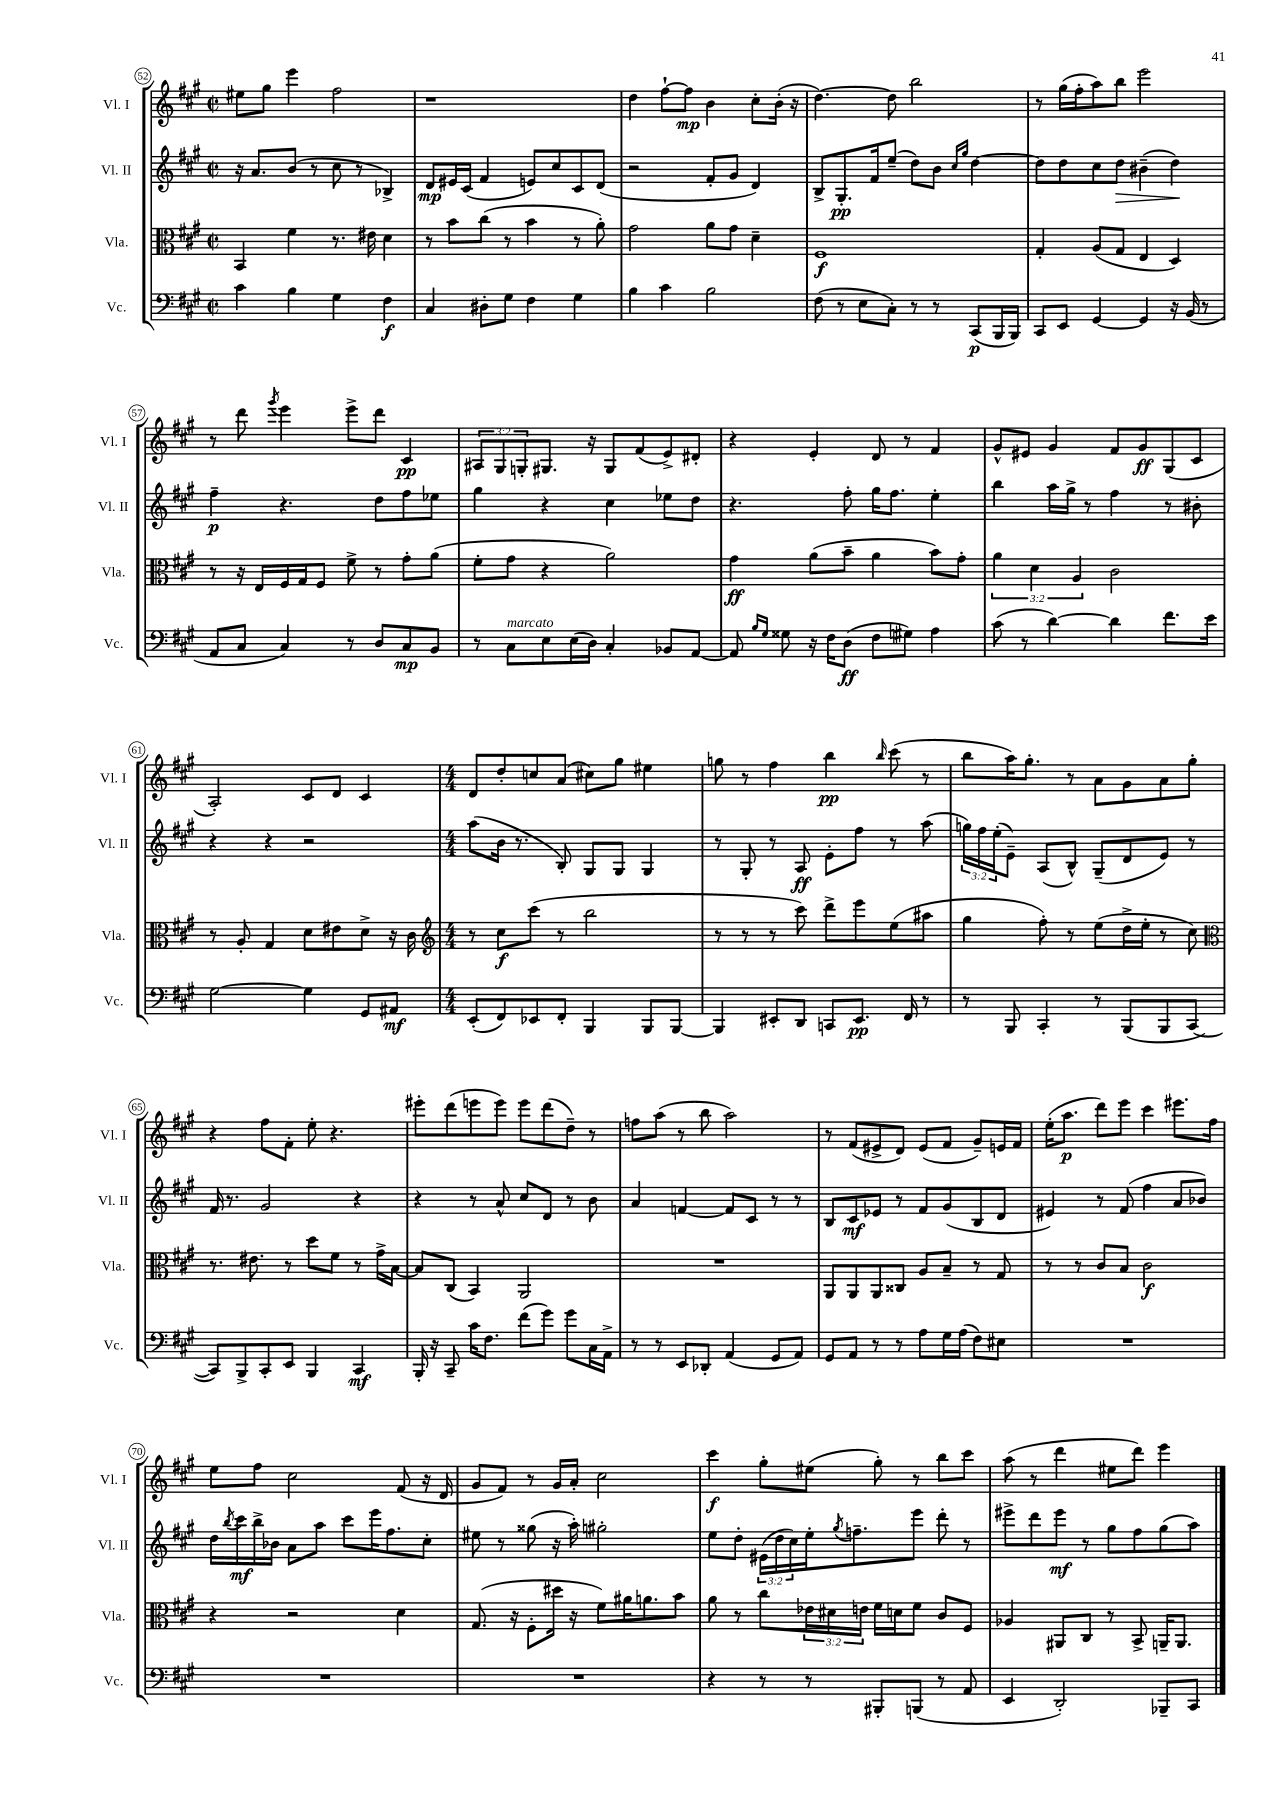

**kern	**dynam	**kern	**dynam	**kern	**dynam	**kern	**dynam
*part4	*part4	*part3	*part3	*part2	*part2	*part1	*part1
*staff4	*staff4	*staff3	*staff3	*staff2	*staff2	*staff1	*staff1
*I"Vc.	*	*I"Vla.	*	*I"Vl. II	*	*I"Vl. I	*
*I'Vc.	*	*I'Vla.	*	*I'Vl. II	*	*I'Vl. I	*
*clefF4	*	*clefC3	*	*clefG2	*	*clefG2	*
*k[f#c#g#]	*	*k[f#c#g#]	*	*k[f#c#g#]	*	*k[f#c#g#]	*
*M2/2	*	*M2/2	*	*M2/2	*	*M2/2	*
*met(c|)	*	*met(c|)	*	*met(c|)	*	*met(c|)	*
=52	=52	=52	=52	=52	=52	=52	=52
4c#\	.	4BB/	.	16r	.	8ee#X\L	.
.	.	.	.	8.a/L	.	.	.
.	.	.	.	.	.	8gg#\J	.
4B\	.	4f#\	.	(8b/J	.	4eee\	.
.	.	.	.	8r	.	.	.
4G#\	.	8.r	.	8cc#\	.	2ff#\	.
.	.	.	.	8r	.	.	.
.	.	16e#X\	.	.	.	.	.
4F#\	f	4d\	.	4B-X^/)	.	.	.
=53	=53	=53	=53	=53	=53	=53	=53
4C#/	.	8r	.	8d/L	mp	1r	.
.	.	8b\L	.	16e#X/L	.	.	.
.	.	.	.	(16c#/JJ	.	.	.
8D#X'\L	.	(8cc#\J	.	4f#/	.	.	.
8G#\J	.	8r	.	.	.	.	.
4F#\	.	4b\	.	8en/L)	.	.	.
.	.	.	.	8cc#/	.	.	.
4G#\	.	8r	.	8c#/	.	.	.
.	.	8a'\)	.	(8d/J	.	.	.
=54	=54	=54	=54	=54	=54	=54	=54
4B\	.	2g#\	.	2r	.	4dd\	.
4c#\	.	.	.	.	.	[8ff#`\L	.
.	.	.	.	.	.	8ff#\J]	mp
2B\	.	8a\L	.	8f#'/L	.	4b\	.
.	.	8g#\J	.	8g#/J	.	.	.
.	.	4d~\	.	4d/)	.	8cc#'\L	.
.	.	.	.	.	.	(16b'\Jk	.
.	.	.	.	.	.	16r	.
=55	=55	=55	=55	=55	=55	=55	=55
(8F#\	.	1F#	f	8B^/L	.	[4.dd\)	.
8r	.	.	.	8.G#'/	pp	.	.
8E\L	.	.	.	.	.	.	.
.	.	.	.	16f#/k	.	.	.
8C#'\J)	.	.	.	(8ee~/J	.	8dd\]	.
8r	.	.	.	8dd\L)	.	2bb\	.
8r	.	.	.	8b\J	.	.	.
.	.	.	.	16qqcc#/LL	.	.	.
.	.	.	.	16qqgg#/JJ	.	.	.
(8CC#/L	p	.	.	[4dd\	.	.	.
16BBB/L	.	.	.	.	.	.	.
16BBB/JJ)	.	.	.	.	.	.	.
=56	=56	=56	=56	=56	=56	=56	=56
8CC#/L	.	4G#'/	.	8dd\L]	.	8r	.
8EE/J	.	.	.	8dd\	.	(16gg#\LL	.
.	.	.	.	.	.	16ff#'\J	.
[4GG#/	.	(8A/L	.	8cc#\	.	8aa\)	.
!	!	!	!	!	!LO:HP:b	!	!
.	.	8G#/J	.	8dd\J	>	8bb\J	.
4GG#/]	.	4E/	.	(4b#X~\	.	2eee\	.
16r	.	4D/)	.	4dd\)	.	.	.
(16BB/	.	.	.	.	.	.	.
8r	.	.	.	.	.	.	.
.	.	.	.	.	]	.	.
!!LO:LB:g=z
=57	=57	=57	=57	=57	=57	=57	=57
8AA/L	.	8r	.	4ff#~\	p	8r	.
8C#/J	.	16r	.	.	.	8ddd\	.
.	.	16E/LL	.	.	.	.	.
.	.	.	.	.	.	8qggg#/	.
4C#/)	.	16F#/	.	4.r	.	4eee\	.
.	.	16G#/J	.	.	.	.	.
.	.	8F#/J	.	.	.	.	.
8r	.	8f#^\	.	.	.	8eee^\L	.
8D/L	.	8r	.	8dd\L	.	8ddd\J	.
8C#/	mp	8g#'\L	.	8ff#\	.	4c#/	pp
8BB/J	.	(8a\J	.	8ee-X\J	.	.	.
=58	=58	=58	=58	=58	=58	=58	=58
8r	.	8f#'\L	.	4gg#\	.	12A#X/L	.
.	.	.	.	.	.	12G#/	.
!LO:TX:a:i:t=marcato	!	!	!	!	!	!	!
8C#\L	.	8g#\J	.	.	.	.	.
.	.	.	.	.	.	12Gn'/	.
8E\	.	4r	.	4r	.	8.G#X/J	.
(16E\L	.	.	.	.	.	.	.
16D\JJ)	.	.	.	.	.	16r	.
4C#'/	.	2a\)	.	4cc#\	.	8G#/L	.
.	.	.	.	.	.	(8f#/	.
8BB-X/L	.	.	.	8ee-X\L	.	8e^/)	.
[8AA/J	.	.	.	8dd\J	.	8d#X'/J	.
=59	=59	=59	=59	=59	=59	=59	=59
8AA/]	.	4g#\	ff	4.r	.	4r	.
16qqB/LL	.	.	.	.	.	.	.
16qqG#/JJ	.	.	.	.	.	.	.
8G##X\	.	.	.	.	.	.	.
16r	.	(8a\L	.	.	.	4e'/	.
16F#\KL	.	.	.	.	.	.	.
(8D\J	ff	8b~\J	.	8ff#'\	.	.	.
8F#\L	.	4a\	.	16gg#\KL	.	8d/	.
.	.	.	.	8.ff#\J	.	.	.
8G#X\J)	.	.	.	.	.	8r	.
4A\	.	8b\L)	.	4ee'\	.	4f#/	.
.	.	8g#'\J	.	.	.	.	.
=60	=60	=60	=60	=60	=60	=60	=60
(8c#\	.	6a\	.	4bb\	.	8g#^^/L	.
8r	.	.	.	.	.	8e#X/J	.
.	.	6d\	.	.	.	.	.
[4d\)	.	.	.	16aa\LL	.	4g#/	.
.	.	.	.	16gg#^\JJ	.	.	.
.	.	6A/	.	.	.	.	.
.	.	.	.	8r	.	.	.
4d\]	.	2c#\	.	4ff#\	.	8f#/L	.
.	.	.	.	.	.	8g#/	ff
8.f#\L	.	.	.	8r	.	(8G#/	.
.	.	.	.	8b#X'\	.	8c#/J	.
16e\Jk	.	.	.	.	.	.	.
!!LO:LB:g=z
=61	=61	=61	=61	=61	=61	=61	=61
[2G#\	.	8r	.	4r	.	2A'/)	.
.	.	8A'/	.	.	.	.	.
.	.	4G#/	.	4r	.	.	.
4G#\]	.	8d\L	.	2r	.	8c#/L	.
.	.	8e#X\	.	.	.	8d/J	.
8GG#/L	.	8d^\J	.	.	.	4c#/	.
8AA#X/J	mf	16r	.	.	.	.	.
.	.	16c#\	.	.	.	.	.
=62	=62	=62	=62	=62	=62	=62	=62
*	*	*clefG2	*	*	*	*	*
*M4/4	*	*M4/4	*	*M4/4	*	*M4/4	*
(8EE'/L	.	8r	.	(8aa\L	.	8d/L	.
8FF#/)	.	8cc#\L	f	16b\Jk	.	8dd'/	.
.	.	.	.	8.r	.	.	.
8EE-X/	.	(8ccc#\J	.	.	.	8ccn/	.
8FF#'/J	.	8r	.	8B'/)	.	(8a/J	.
4BBB/	.	2bb\	.	8G#/L	.	8cc#X\L)	.
.	.	.	.	8G#/J	.	8gg#\J	.
8BBB/L	.	.	.	4G#/	.	4ee#X\	.
[8BBB/J	.	.	.	.	.	.	.
=63	=63	=63	=63	=63	=63	=63	=63
4BBB/]	.	8r	.	8r	.	8ggn\	.
.	.	8r	.	8G#'/	.	8r	.
8EE#X'/L	.	8r	.	8r	.	4ff#\	.
8DD/J	.	8ccc#\)	.	8A/	ff	.	.
8CCn/L	.	8ddd^\L	.	8e'\L	.	4bb\	pp
8.EE#/J	pp	8eee\	.	8ff#\J	.	.	.
.	.	.	.	.	.	16qqbb/	.
.	.	(8ee\	.	8r	.	(8ccc#\	.
16FF#/	.	.	.	.	.	.	.
8r	.	8aa#X\J	.	(8aa\	.	8r	.
=64	=64	=64	=64	=64	=64	=64	=64
8r	.	4gg#\	.	24ggn\LL)	.	8bb\L	.
.	.	.	.	24ff#\	.	.	.
.	.	.	.	(24ee'\J	.	.	.
8BBB/	.	.	.	8e~\J)	.	16aa\K)	.
.	.	.	.	.	.	8.gg#'\J	.
4CC#'/	.	8ff#'\)	.	(8A/L	.	.	.
.	.	8r	.	8B^^/J)	.	8r	.
8r	.	(8ee\L	.	(8G#~/L	.	8a\L	.
(8BBB/L	.	16dd^\L	.	8d/	.	8g#\	.
.	.	16ee'\JJ	.	.	.	.	.
8BBB/	.	8r	.	8e/J)	.	8a\	.
[8CC#/J	.	8cc#\)	.	8r	.	8gg#'\J	.
!!LO:LB:g=z
=65	=65	=65	=65	=65	=65	=65	=65
*	*	*clefC3	*	*	*	*	*
8CC#/L])	.	8.r	.	16f#/	.	4r	.
.	.	.	.	8.r	.	.	.
8BBB^/	.	.	.	.	.	.	.
.	.	8.e#X\	.	.	.	.	.
8CC#'/	.	.	.	2g#/	.	8ff#\L	.
8EE/J	.	8r	.	.	.	8f#'\J	.
4BBB/	.	8dd\L	.	.	.	8ee'\	.
.	.	8f#\J	.	.	.	4.r	.
4CC#/	mf	8r	.	4r	.	.	.
.	.	16g#^\LL	.	.	.	.	.
.	.	[16B\JJ	.	.	.	.	.
=66	=66	=66	=66	=66	=66	=66	=66
16BBB'/	.	8B/L]	.	4r	.	8eee#X'\L	.
16r	.	.	.	.	.	.	.
8CC#~/	.	(8C#/J	.	.	.	(8ddd\	.
16c#\KL	.	4BB/)	.	8r	.	8eeen\	.
8.F#\J	.	.	.	.	.	.	.
.	.	.	.	8a^^/	.	8eee\J)	.
(8f#\L	.	2AA/	.	8cc#/L	.	8eee\L	.
8g#\J)	.	.	.	8d/J	.	(8ddd\	.
8g#\L	.	.	.	8r	.	8dd~\J)	.
16C#\L	.	.	.	8b\	.	8r	.
16AA^\JJ	.	.	.	.	.	.	.
=67	=67	=67	=67	=67	=67	=67	=67
8r	.	1r	.	4a/	.	8ffn\L	.
8r	.	.	.	.	.	(8aa\J	.
8EE/L	.	.	.	[4fn/	.	8r	.
8DD-X'/J	.	.	.	.	.	8bb\	.
(4AA/	.	.	.	8f/L]	.	2aa\)	.
.	.	.	.	8c#/J	.	.	.
8GG#/L	.	.	.	8r	.	.	.
8AA/J)	.	.	.	8r	.	.	.
=68	=68	=68	=68	=68	=68	=68	=68
8GG#/L	.	8AA/L	.	8B/L	.	8r	.
8AA/J	.	8AA/	.	8c#/	mf	(8f#/L	.
8r	.	8AA/	.	8e-X/J	.	8e#X^/	.
8r	.	8C##X/J	.	8r	.	8d/J)	.
8A\L	.	8A/L	.	8f#/L	.	(8e#/L	.
16G#\L	.	8B~/J	.	(8g#/	.	8f#/J	.
(16A\JJ	.	.	.	.	.	.	.
8F#\L)	.	8r	.	8B/	.	8g#~/L)	.
8E#X\J	.	8G#/	.	8d/J	.	16en/L	.
.	.	.	.	.	.	16f#/JJ	.
=69	=69	=69	=69	=69	=69	=69	=69
1r	.	8r	.	4e#X/)	.	(16ee'\KL	.
.	.	.	.	.	.	8.aa\J	p
.	.	8r	.	.	.	.	.
.	.	8c#/L	.	8r	.	8ddd\L)	.
.	.	8B/J	.	(8f#/	.	8eee\J	.
.	.	2c#\	f	4ff#\	.	4ccc#\	.
.	.	.	.	8a/L	.	8.eee#X\L	.
.	.	.	.	8b-X/J)	.	.	.
.	.	.	.	.	.	16ff#\Jk	.
!!LO:LB:g=z
=70	=70	=70	=70	=70	=70	=70	=70
1r	.	4r	.	16dd\LL	.	8ee\L	.
.	.	.	.	8qbb/	.	.	.
.	.	.	.	16ccc#\	mf	.	.
.	.	.	.	16bb^\	.	8ff#\J	.
.	.	.	.	16b-X\JJ	.	.	.
.	.	2r	.	8a\L	.	2cc#\	.
.	.	.	.	8aa\J	.	.	.
.	.	.	.	8ccc#\L	.	.	.
.	.	.	.	16eee\K	.	.	.
.	.	.	.	8.ff#\	.	.	.
.	.	4d\	.	.	.	(8f#/	.
.	.	.	.	8cc#'\J	.	16r	.
.	.	.	.	.	.	16d/	.
=71	=71	=71	=71	=71	=71	=71	=71
1r	.	(8.G#/	.	8ee#X\	.	8g#/L	.
.	.	.	.	8r	.	8f#/J)	.
.	.	16r	.	.	.	.	.
.	.	8F#'\L	.	(8gg##X\	.	8r	.
.	.	16dd#X\Jk	.	16r	.	16g#/LL	.
.	.	16r	.	16aa'\)	.	16a'/JJ	.
.	.	8f#\L)	.	2gg#X'\	.	2cc#\	.
.	.	16a#X\K	.	.	.	.	.
.	.	8.an\	.	.	.	.	.
.	.	8b\J	.	.	.	.	.
=72	=72	=72	=72	=72	=72	=72	=72
4r	.	8a\	.	8ee\L	.	4ccc#\	f
.	.	8r	.	8dd'\J	.	.	.
8r	.	8cc#\L	.	(24e#X\LL	.	8gg#'\L	.
.	.	.	.	24dd\	.	.	.
.	.	.	.	24cc#\)	.	.	.
8r	.	24e-X\L	.	16ee'\J	.	(8ee#X\J	.
.	.	24d#X\	.	.	.	.	.
.	.	.	.	8qgg#/	.	.	.
.	.	.	.	8.ffn~\	.	.	.
.	.	24en\JJ	.	.	.	.	.
8BBB#X'/L	.	16f#\LL	.	.	.	8gg#'\)	.
.	.	16dn\J	.	.	.	.	.
(8BBBn/J	.	8f#\J	.	8eee\J	.	8r	.
8r	.	8c#/L	.	8ddd'\	.	8bb\L	.
8AA/	.	8F#/J	.	8r	.	8ccc#\J	.
=73	=73	=73	=73	=73	=73	=73	=73
4EE/	.	4A-X/	.	8eee#X^\L	.	(8aa\	.
.	.	.	.	8ddd\	.	8r	.
2DD'/)	.	8AA#X/L	.	8eee#\J	mf	4ddd\	.
.	.	8C#/J	.	8r	.	.	.
.	.	8r	.	8gg#\L	.	8ee#X\L	.
.	.	8BB^/	.	8ff#\	.	8ddd\J)	.
8BBB-X~/L	.	16AAn~/KL	.	(8gg#\	.	4eee\	.
.	.	8.AA/J	.	.	.	.	.
8CC#/J	.	.	.	8aa\J)	.	.	.
==	==	==	==	==	==	==	==
*-	*-	*-	*-	*-	*-	*-	*-
